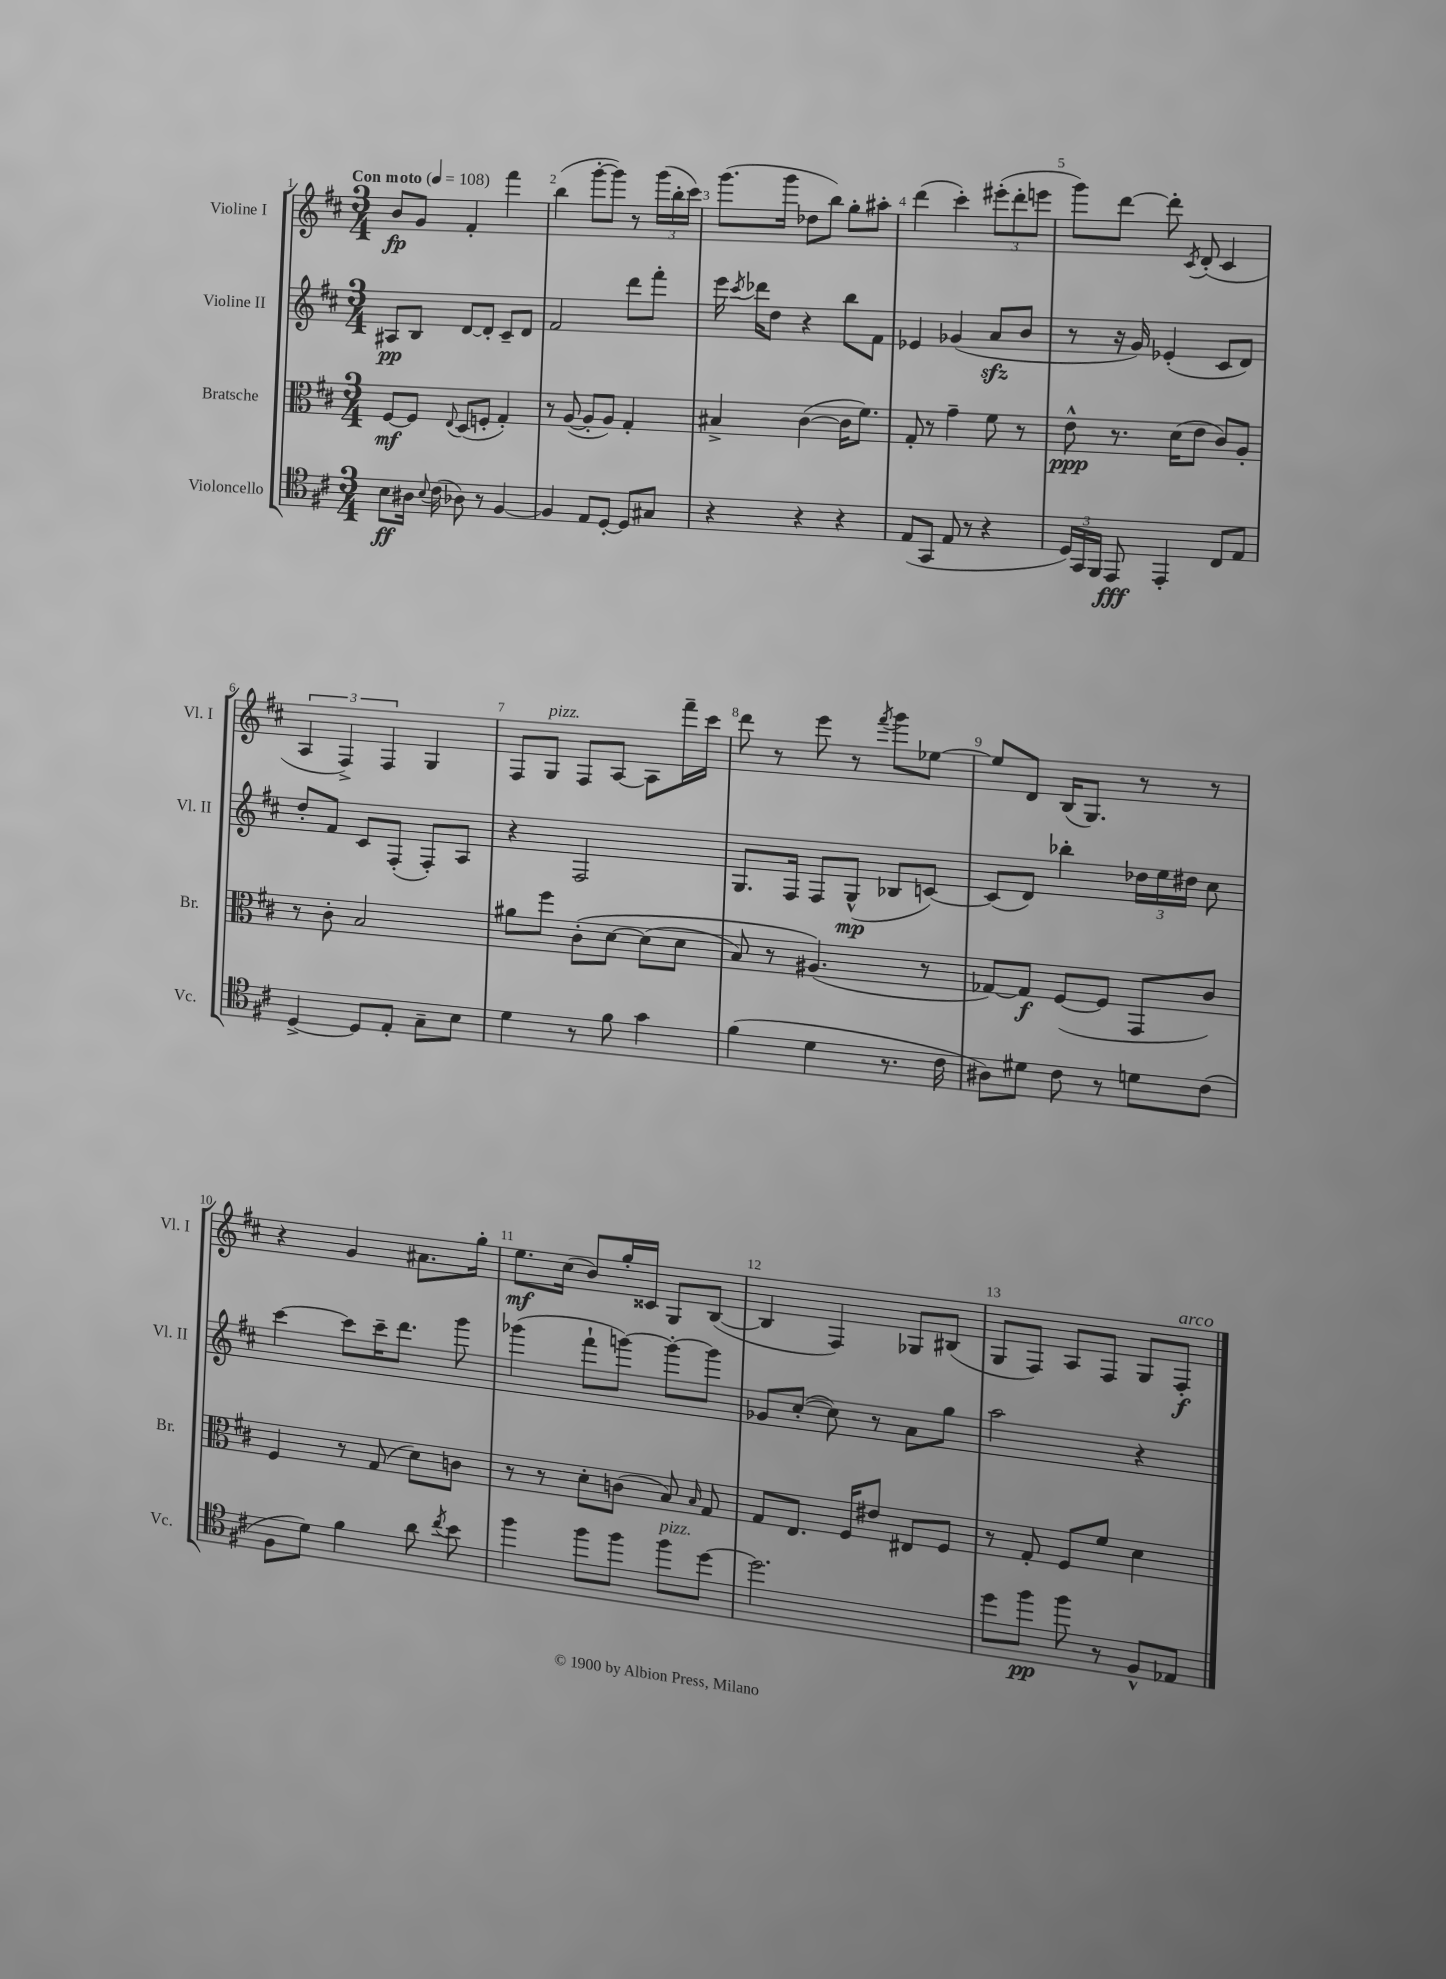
<<
\new StaffGroup <<
\new Staff = "s0" \with { instrumentName = "Violine I" shortInstrumentName = "Vl. I" } {
    \clef treble \key d \major \numericTimeSignature \time 3/4 \tempo "Con moto" 4 = 108
    \autoBeamOff b'8[\fp g'8] fis'4-. fis'''4 |
    b''4( g'''8[~-. g'''8]) r8 \tuplet 3/2 { g'''16[( b''16-. cis'''16]) } |
    g'''8.[( g'''16] des''8[ b''8]) g''8[-. ais''8]-. |
    d'''4( cis'''4-.) \tuplet 3/2 { eis'''8[-.( d'''8-. e'''8] } |
    g'''8[) d'''8]~ d'''8-. \acciaccatura { cis'8 } d'8-.( cis'4 |
    \tuplet 3/2 { a4 fis4->) fis4 } g4 |
    fis8[ g8]^\markup { \italic "pizz." } fis8[ a8]~ a8[ fis'''16-- cis'''16] |
    d'''8 r8 e'''8 r8 \acciaccatura { fis'''8 } g'''8[ ees''8]~ |
    ees''8[ d'8] b16[( g8.]) r8 r8 |
    r4 g'4 ais'8.[ g''16]-. |
    e''8.[\mf cis''16]( b'8[) g''16-. cisis'16] g8[ b8]~( |
    b4 fis4) ges8[ bis8]( |
    g8[ fis8]) a8[ fis8] g8[ fis8]-.\f^\markup { \italic "arco" } \bar "|." |
}
\new Staff = "s1" \with { instrumentName = "Violine II" shortInstrumentName = "Vl. II" } {
    \clef treble \key d \major \numericTimeSignature \time 3/4
    \autoBeamOff ais8[\pp b8] d'8[~ d'8]-. cis'8[-- d'8] |
    fis'2 d'''8[ fis'''8]-. |
    e'''16 \acciaccatura { cis'''8 } des'''16[ d''8] r4 b''8[ fis'8] |
    ees'4 ges'4( a'8[\sfz b'8] |
    r8 r16 g'16) ees'4-.( cis'8[ d'8]) |
    d''8[-. fis'8] cis'8[ fis8]-.( fis8[-.) a8] |
    r4 fis2 |
    g8.[ fis16] fis8[ g8]-^\mp( bes8[ c'8]~) |
    c'8[( d'8]) bes''4-. \tuplet 3/2 { des''16[ e''16 dis''16] } cis''8 |
    cis'''4~ cis'''8[ cis'''16-- d'''8.] g'''8 |
    ges'''4( fis'''8[-! g'''8]~) g'''8[~-. g'''8] |
    ges'8[ cis''8]~-.( cis''8) r8 a'8[ g''8] |
    a''2 r4 \bar "|." |
}
\new Staff = "s2" \with { instrumentName = "Bratsche" shortInstrumentName = "Br." } {
    \clef alto \key d \major \numericTimeSignature \time 3/4
    \autoBeamOff fis8[~\mf fis8] \appoggiatura { e8 } d8[( f8]-. g4-.) |
    r8 a8~( a8[-. a8]) g4-. |
    bis4-> cis'4~( cis'16[ fis'8.]) |
    g8-. r8 g'4-- fis'8 r8 |
    e'8-^\ppp r8. d'16[( e'8] cis'8[) a8]-. |
    r8 cis'8-. b2 |
    ais'8[ fis''8] cis'8[-.\( d'8]~ d'8[( d'8] |
    b8) r8 ais4.(\) r8 |
    ges8[~) ges8]\f fis8[~( fis8] g,8[ cis'8]) |
    fis4 r8 g8( d'8[) c'8] |
    r8 r8 d'8[-. c'8]( b8) \grace { b16 } g8 |
    g8[ e8.] fis16[ eis'8] eis8[ fis8] |
    r8 g8-. fis8[ fis'8] d'4 \bar "|." |
}
\new Staff = "s3" \with { instrumentName = "Violoncello" shortInstrumentName = "Vc." } {
    \clef tenor \key d \major \numericTimeSignature \time 3/4
    \autoBeamOff b8[\ff ais16] \appoggiatura { b8 } cis'16( aes8) r8 fis4~ |
    fis4 e8[ d8]~-. d8[ gis8] |
    r4 r4 r4 |
    e8[( g,8] e8 r8 r4 |
    \tuplet 3/2 { d16[) g,16 fis,16] } e,8\fff e,4-. cis8[ e8] |
    d4~-> d8[ e8]-. g8[-- b8] |
    d'4 r8 fis'8 g'4 |
    fis'4( d'4 r8. cis'16 |
    ais8[) dis'8] cis'8 r8 d'8[ cis'8]( |
    fis8[ d'8]) fis'4 a'8 \acciaccatura { cis''8 } b'8 |
    fis''4 fis''8[ fis''8] fis''8[^\markup { \italic "pizz." } d''8]~ |
    d''2. |
    d''8[ fis''8]\pp fis''8 r8 fis8[-^ ees8] \bar "|." |
}
>>
>>
\layout { \context { \Score \override BarNumber.break-visibility = ##(#f #t #t) barNumberVisibility = #all-bar-numbers-visible } }
